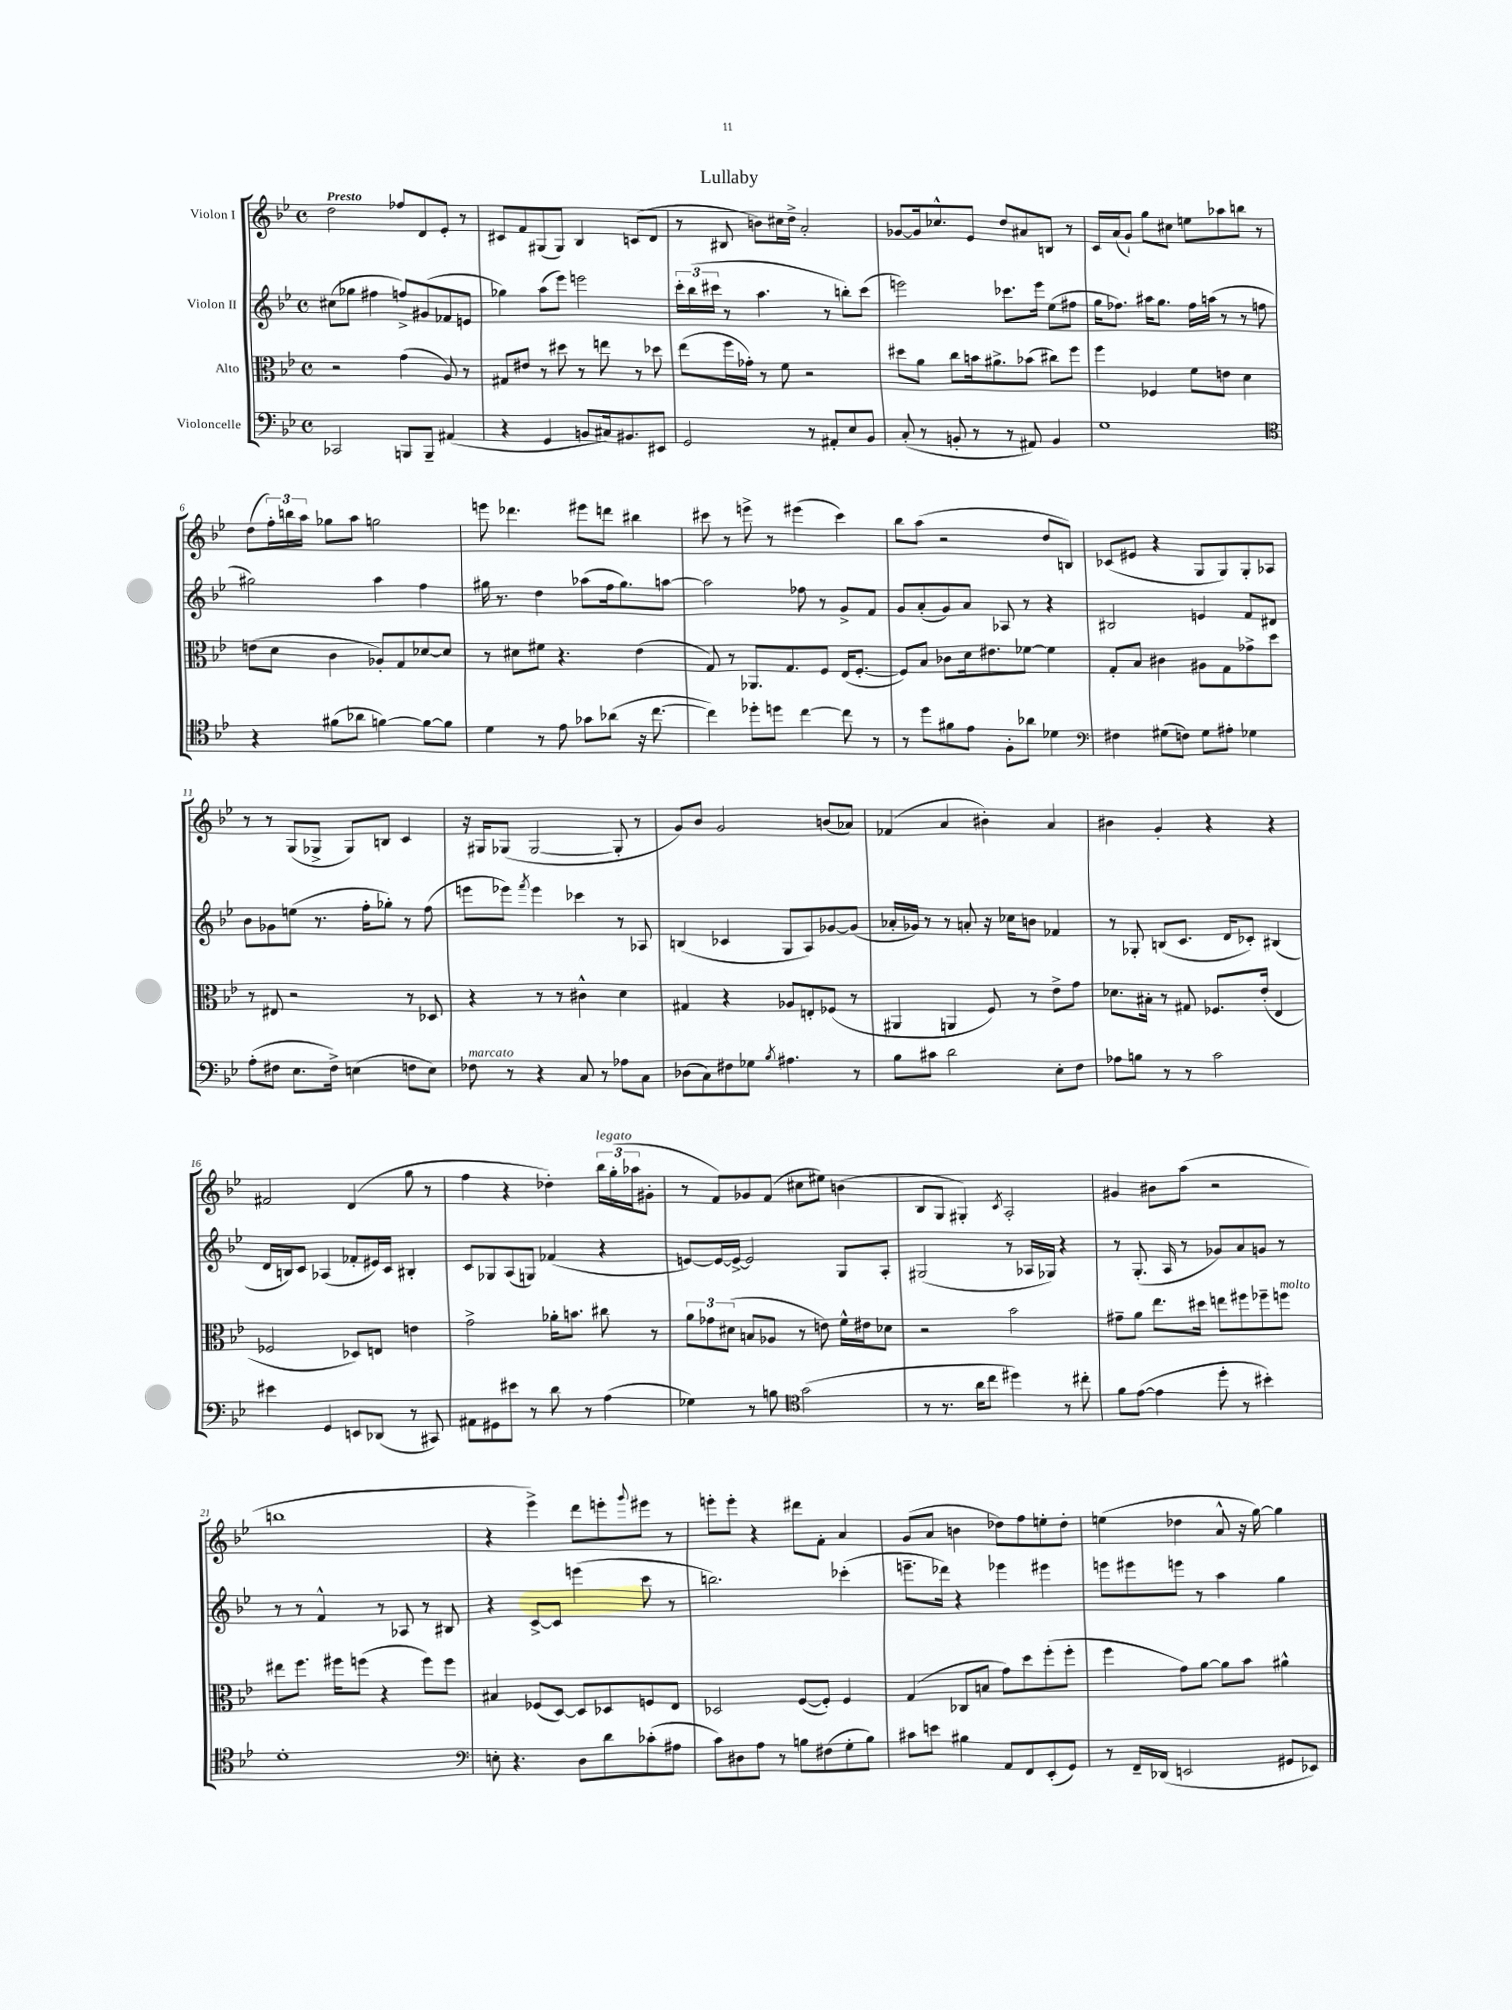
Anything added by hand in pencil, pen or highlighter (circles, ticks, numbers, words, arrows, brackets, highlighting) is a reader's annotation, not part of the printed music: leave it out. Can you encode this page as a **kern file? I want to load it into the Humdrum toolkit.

**kern	**kern	**kern	**kern
*staff4	*staff3	*staff2	*staff1
*clefF4	*clefC3	*clefG2	*clefG2
*k[b-e-]	*k[b-e-]	*k[b-e-]	*k[b-e-]
*M4/4	*M4/4	*M4/4	*M4/4
*met(c)	*met(c)	*met(c)	*met(c)
2CC-	2r	(8cc#	2dd
.	.	8gg-	.
.	.	4ff#	.
8BBB	(4g	8ff^)	8ff-
8BBB~	.	(8g#	8d
(4AA#	8A)	8f-	8e-'
.	8r	8e	8r
=	=	=	=
4r	8G#	4gg-)	8c#
.	8e#	.	8f
4GG	8r	(8aa	(8G#
.	8dd#	8eee-)	8G#)
8BB	8r	2eee	4B-
16C#)	8ee	.	.
8.BB#	.	.	.
.	8r	.	(8c
8EE#	8dd-	.	8d
=	=	=	=
2GG	(8ee-	24ccc'	8r
.	.	(24bb-	.
.	.	24ccc#	.
.	16ff	8r	8B#
.	16g-')	.	.
.	8r	4.aa	8b)
.	8f	.	16cc#
.	.	.	16dd^
8r	2r	.	2a'
8AA#'	.	8r	.
8E-	.	8bb')	.
8BB-	.	(8ccc#	.
=	=	=	=
(8C'	8dd#	2eee)	[8g-
8r	8a	.	16g-]
.	.	.	8.cc-^^
8BB'	8cc	.	.
8r	16b	.	8e-
.	8.a#^	.	.
8r	.	8.ccc-	8dd
8AA#)	(8b-	.	8a#
.	.	16eee	.
4BB	8cc#)	(8ee-	8B
.	8ff	8ff#	8r
=	=	=	=
1G	4ff	16gg	16c
.	.	8.ff-)	(16a
.	.	.	8g`)
.	4F-	16aa#	8gg
.	.	8.gg	.
.	.	.	8cc#
.	8f	16ff-	8ee
.	.	(16aa	.
.	8e	8r	8aa-
.	4d	8r	8bb
.	.	8ff	8r
=	=	=	=
*clefC4	*	*	*
4r	(8e	2gg#)	(8dd
.	8d	.	24ff')
.	.	.	24bb
.	.	.	24aa
(8f#	4c	.	8gg-
8a-	.	.	8aa
[4f)	8A-')	4aa	2gg
.	8G	.	.
8f_	[8d-	4ff	.
8f]	8d-]	.	.
=	=	=	=
4d	8r	16gg#	8eee
.	.	8.r	.
.	8d#	.	4.ddd-
8r	8f#	4dd	.
8e-	4.r	.	.
8g-	.	(8aa-	8eee#
(8a-	.	16ff	8ddd
.	.	8.gg#)	.
16r	(4e-	.	4bb#
[8.cc	.	.	.
.	.	[8aa	.
=	=	=	=
4cc])	8G)	2aa]	8ccc#
.	8r	.	8r
8dd-'	8.AA-	.	8eee^
8dd	.	.	8r
.	8.G	.	.
[4cc	.	8ff-	(4eee#
.	8F	8r	.
8cc]	(16E-	8g^	4ccc#)
.	[8.F'	.	.
8r	.	8f	.
=	=	=	=
8r	8F])	8g	8bb-
8dd	8B-	(8a'	(8aa
8f#	8c-	8g)	2r
8e-	16d	8a	.
.	8.e#	.	.
8F'	.	8A-	.
8a-	[8f-	8r	.
4d-	4f-]	4r	8dd
.	.	.	8B)
=	=	=	=
*clefF4	*	*	*
4F#	8G'	2B#	(8c-
.	8B-	.	8e#
(8G#	4c#	.	4r
8F)	.	.	.
8G#	8A#	4e	8G
8A#'	8G	.	8G)
4G-	8g-^	8f	8G'
.	8dd	8d#	8A-
=	=	=	=
(8A'	8r	8b-	8r
8F#	8E#	8g-	8r
8.E-	2r	(8ee	(8G
.	.	8.r	8G-^
16F#^)	.	.	.
(4E	.	.	8G-)
.	.	16ff'	.
.	.	8gg-')	8B
8F	8r	8r	4c
8E)	8D-	(8ff	.
=	=	=	=
8F-	4r	8eee	16r
.	.	.	16G#
8r	.	8eee-)	(8G-
.	.	8qfff	.
4r	8r	4eee-	[2G-
.	8r	.	.
8C	4c#^^	4ccc-	.
8r	.	.	.
8A-	4d	8r	8G-']
8C	.	8A-	8r
=	=	=	=
(8D-	4G#	(4B	8g)
8C)	.	.	8b-
8F#	4r	4c-	2g
8G-	.	.	.
8qB-	.	.	.
4.A#	8A-	8G	.
.	8E'	8A)	.
.	(8F-	[8g-	(8b
8r	8r	(8g-]	8a-)
=	=	=	=
8B-	4AA#	16a-'	(4f-
.	.	16g-)	.
8c#	.	8r	.
2d	4AA	8r	4a
.	.	8a'	.
.	8F)	16r	4b#')
.	.	16cc-	.
.	8r	8b	.
8E-'	8e-^	4f-	4a
8F	8g	.	.
=	=	=	=
8A-	8.d-	8r	4b#
8B	.	8G-'	.
.	16B#'	.	.
8r	8r	(8B	4g'
8r	8G#	8.c	.
2c	8.F-	.	4r
.	.	16d	.
.	.	8c-')	.
.	(16e-'	.	.
.	4E-	(4B#	4r
=	=	=	=
4e#	2F-	16d	2f#
.	.	16B)	.
.	.	8c	.
4GG	.	(4A-	.
8EE	8D-)	8f-'	(4d
(8DD-	8E	16e#)	.
.	.	16c	.
8r	4e	4B#'	8gg
8CC#)	.	.	8r
=	=	=	=
8AA#	2g^	8c	4ff
8GG#	.	8G-	.
8e#	.	(8A	4r
8r	.	8G)	.
8d	16a-'	(4f-	4dd-')
.	8.b	.	.
8r	.	.	.
(4A	8cc#	4r	24bb-
.	.	.	(24gg'
.	.	.	24aa-
.	8r	.	8g#'
=	=	=	=
4G-)	12a	[8e)	8r
.	12g-	.	.
.	.	16e_	8f)
.	(12d#	.	.
.	.	16e^_	.
8r	8B	2e]	8g-
8B	8A-	.	(8f
*clefC4	*	*	*
(2g	8r	.	8cc#
.	8e)	.	8ee#)
.	16f^^	8G	(4b
.	16e#	.	.
.	8d-	8A'	.
=	=	=	=
8r	2r	(2G#	8B-
8.r	.	.	8G
.	.	.	4G#')
16a	.	.	.
8cc	.	.	.
.	.	.	8qc
4dd#)	2b-	8r	2A'
.	.	16A-	.
.	.	16G-)	.
8r	.	4r	.
8cc#'	.	.	.
=	=	=	=
8f	8g#~	8r	4g#
([8e-	8a	(8.G'	.
4e-]	8.ee-	.	8b#
.	.	16A	.
.	.	8r	(8aa
.	16dd#	.	.
8dd'	8ee	8g-)	2r
8r	8ff#	8a	.
4b#')	8ff-~	8g	.
.	8ff	8r	.
=	=	=	=
1d'	8ee#	8r	1bb
.	8.ff	8r	.
.	.	4f^^	.
.	16ff#	.	.
.	(8ff	.	.
.	4r	8r	.
.	.	8A-	.
.	8ff)	8r	.
.	8ff	8B#	.
=	=	=	=
*clefF4	*	*	*
8E'	4B#	4r	4r
4.r	.	.	.
.	(8F-	[8c^	4eee-^)
.	[8D)	8c]	.
8D	8D]	(4eee	8ddd
8d	8D-	.	8eee'
.	.	.	8qqggg
(8c-'	8F	8ccc	8eee#
8A#	8E-	8r	8r
=	=	=	=
8c)	2D-	2.bb)	8eee'
8D#	.	.	8eee'
8A	.	.	4r
8r	.	.	.
8B	([8F	.	8ddd#
(8F#	8F'])	.	8f'
8G'	4F	(4ccc-'	4a
8B)	.	.	.
=	=	=	=
8c#	(4G	8.eee~	(8g
8e	.	.	8a
.	.	16ddd-)	.
4B#	8C-	4r	4b
.	8B	.	.
8AA	8g)	4eee-	8dd-)
8FF	8dd	.	8ff
(8EE-'	(8ff'	4eee#	8ee'
8GG)	8ff'	.	8dd-'
=	=	=	=
8r	4ff	8eee	(4ee
16FF~	.	8eee#	.
(16DD-	.	.	.
2EE	8g)	8eee	4dd-
.	[8a	8r	.
.	8a]	4aa	8a^^
.	8b-	.	16r
.	.	.	[16gg)
8GG#	4a#^^	4gg	4gg]
8EE-)	.	.	.
==	==	==	==
*-	*-	*-	*-
